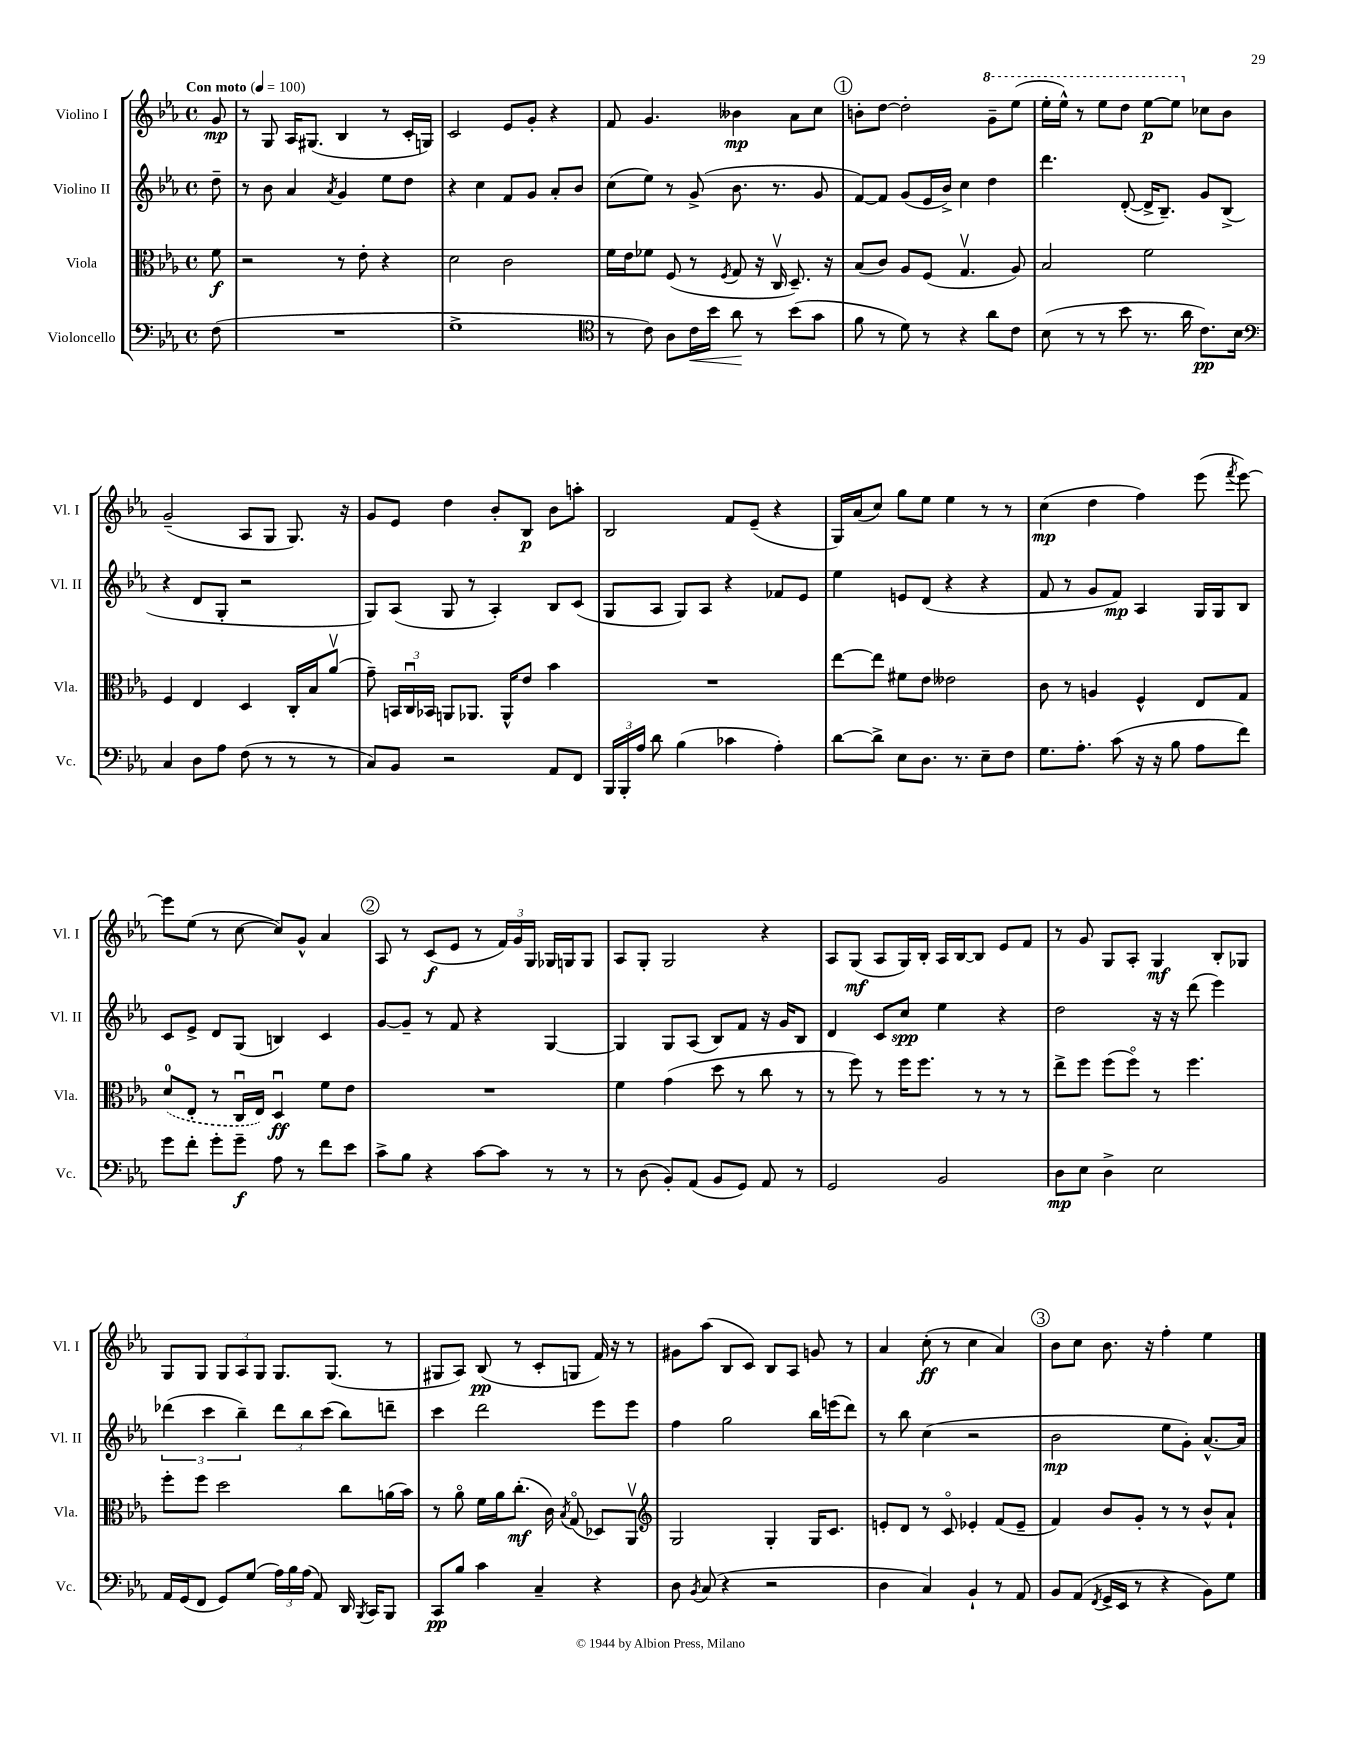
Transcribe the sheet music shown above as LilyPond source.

<<
\new StaffGroup <<
\new Staff = "s0" \with { instrumentName = "Violino I" shortInstrumentName = "Vl. I" } {
    \clef treble \key ees \major \defaultTimeSignature \time 4/4 \partial 8 \tempo "Con moto" 4 = 100
    \autoBeamOff g'8\mp |
    r8 g8 aes16[ gis8.]( bes4 r8 c'16[-. g16]) |
    c'2 ees'8[ g'8]-. r4 |
    f'8 g'4. beses'4\mp aes'8[ c''8] |
    \mark \markup { \circle "1" } b'8[-. d''8]~ d''2-. \ottava #1 g''8[-- ees'''8]( |
    ees'''16[-. ees'''16]-^) r8 ees'''8[ d'''8] ees'''8[~\p ees'''8] \ottava #0 ces''8[ bes'8] |
    g'2--( aes8[ g8] g8.) r16 |
    g'8[ ees'8] d''4 bes'8[-. bes8]\p bes'8[ a''8]-. |
    bes2 f'8[ ees'8]--( r4 |
    g16[) aes'16( c''8]) g''8[ ees''8] ees''4 r8 r8 |
    c''4\mp( d''4 f''4) ees'''8( \acciaccatura { f'''8 } ees'''8~) |
    ees'''8[ ees''8]( r8 c''8~ c''8[) g'8]-^ aes'4 |
    \mark \markup { \circle "2" } aes8 r8 c'8[\f( ees'8] r8 \tuplet 3/2 { f'16[) g'16 g16] } ges16[ g16 g8] |
    aes8[ g8]-. g2 r4 |
    aes8[ g8]\mf( aes8[ g16) bes16]-. aes16[ bes16~ bes8] ees'8[ f'8] |
    r8 g'8 g8[ aes8]-. g4\mf bes8[-. ges8] |
    g8[ g8] \tuplet 3/2 { g8[ aes8 g8] } g8.[ g8.]( r8 |
    gis8[ aes8]) bes8\pp( r8 c'8[-. g8] f'16) r16 r8 |
    gis'8[ aes''8]( bes8[ c'8]) bes8[ aes8] g'8 r8 |
    aes'4 c''8-.\ff( r8 c''4 aes'4) |
    \mark \markup { \circle "3" } bes'8[ c''8] bes'8. r16 f''4-. ees''4 \bar "|." |
}
\new Staff = "s1" \with { instrumentName = "Violino II" shortInstrumentName = "Vl. II" } {
    \clef treble \key ees \major \defaultTimeSignature \time 4/4 \partial 8
    \autoBeamOff d''8-- |
    r8 bes'8 aes'4 \acciaccatura { aes'8 } g'4 ees''8[ d''8] |
    r4 c''4 f'8[ g'8] aes'8[-. bes'8] |
    c''8[( ees''8]) r8 g'8->( bes'8. r8. g'8 |
    \mark \markup { \circle "1" } f'8[~) f'8] g'8[( ees'16 bes'16]->) c''4 d''4 |
    d'''4. d'8~-.( d'16[-> bes8.]--) g'8[ bes8]->( |
    r4 d'8[ g8]-. r2 |
    g8[) aes8]( g8 r8 aes4-.) bes8[ c'8]( |
    g8[ aes8] g8[) aes8] r4 fes'8[ ees'8] |
    ees''4 e'8[ d'8]( r4 r4 |
    f'8 r8 g'8[ f'8]\mp) aes4 g16[ g16 bes8] |
    c'8[ ees'8]-> d'8[ g8]( b4) c'4 |
    \mark \markup { \circle "2" } g'8[~ g'8]-- r8 f'8 r4 g4~ |
    g4 g8[ aes8]( bes8[) f'8] r16 g'16[ bes8] |
    d'4 c'8[ c''8]\spp ees''4 r4 |
    d''2 r16 r16 d'''8( ees'''4) |
    \tuplet 3/2 { des'''4( c'''4 bes''4--) } \tuplet 3/2 { des'''8[ bes''8 c'''8]( } bes''8[) d'''8]-- |
    c'''4 d'''2 ees'''8[ ees'''8] |
    f''4 g''2 bes''16[ e'''16( d'''8]) |
    r8 bes''8 c''4( r2 |
    \mark \markup { \circle "3" } bes'2\mp ees''8[ g'8]-.) aes'8.[~-^ aes'16] \bar "|." |
}
\new Staff = "s2" \with { instrumentName = "Viola" shortInstrumentName = "Vla." } {
    \clef alto \key ees \major \defaultTimeSignature \time 4/4 \partial 8
    \autoBeamOff f'8\f |
    r2 r8 ees'8-. r4 |
    d'2 c'2 |
    f'16[ ees'16 fes'8] f8( r8 \acciaccatura { f8 } g8 r16 c16\upbow d8.--) r16 |
    \mark \markup { \circle "1" } bes8[( c'8]) aes8[ f8]( g4.\upbow aes8) |
    bes2 f'2 |
    f4 ees4 d4 c16[-. bes16 aes'8]\upbow( |
    g'8--) \tuplet 3/2 { b,16[ c16\downbow bes,16] } a,8[ aes,8.] aes,16[-^ ees'8] bes'4 |
    R1 |
    ees''8[~ ees''8] fis'8[ ees'8] eeses'2 |
    c'8 r8 a4 f4-^ ees8[ g8] |
    \once \slurDashed d'8[-0( ees8]-. r8 c16[\downbow ees16]) d4\downbow\ff f'8[ ees'8] |
    \mark \markup { \circle "2" } R1 |
    f'4 g'4( d''8 r8 c''8 r8 |
    r8 f''8) r8 f''16[ f''8.] r8 r8 r8 |
    ees''8[-> f''8] f''8[( f''8]\flageolet) r8 f''4. |
    f''8[-. f''8] d''2 c''8[ a'16( bes'16]) |
    r8 aes'8\flageolet f'16[ aes'16 c''8.]-.\mf( c'16) \acciaccatura { bes8 } g8\flageolet( des8[) aes,8]\upbow |
    \clef treble g2 g4-. g16[ c'8.] |
    e'8[-. d'8] r8 c'8\flageolet ees'4-. f'8[( ees'8]-- |
    \mark \markup { \circle "3" } f'4) bes'8[ g'8]-. r8 r8 bes'8[-^ aes'8]-! \bar "|." |
}
\new Staff = "s3" \with { instrumentName = "Violoncello" shortInstrumentName = "Vc." } {
    \clef bass \key ees \major \defaultTimeSignature \time 4/4 \partial 8
    \autoBeamOff f8( |
    R1 |
    g1-> |
    \clef tenor r8 c'8) aes8[ c'16\< bes'16] aes'8\! r8 bes'8[( g'8] |
    \mark \markup { \circle "1" } f'8 r8 d'8) r8 r4 aes'8[ c'8] |
    bes8( r8 r8 bes'8 r8. aes'16 c'8.[\pp) bes16] |
    \clef bass c4 d8[ aes8] f8( r8 r8 r8 |
    c8[) bes,8] r2 aes,8[ f,8] |
    \tuplet 3/2 { bes,,16[ bes,,16-. aes16] } d'8 bes4( ces'4 aes4-.) |
    d'8[~ d'8]-> ees8[ d8.] r8. ees8[-- f8] |
    g8.[ aes8.]-. c'8( r16 r16 bes8 aes8[ f'8]) |
    g'8[ f'8]-. g'8[-. g'8]--\f aes8 r8 f'8[ ees'8] |
    \mark \markup { \circle "2" } c'8[-> bes8] r4 c'8[~ c'8] r8 r8 |
    r8 d8( bes,8[-.) aes,8]( bes,8[ g,8]) aes,8 r8 |
    g,2 bes,2 |
    d8[\mp ees8] d4-> ees2 |
    aes,16[ g,16( f,8] g,8[) g8]( \tuplet 3/2 { aes16[) bes16 aes16]( } aes,8) d,16 \acciaccatura { bes,,8 } c,16[ bes,,8] |
    c,8[\pp bes8] c'4 c4-- r4 |
    d8 \acciaccatura { bes,8 } c8( r4 r2 |
    d4 c4) bes,4-! r8 aes,8 |
    \mark \markup { \circle "3" } bes,8[ aes,8]( \acciaccatura { f,8 } g,16[-> ees,16] r8 r4 bes,8[) g8] \bar "|." |
}
>>
>>
\layout { \context { \Score \remove "Bar_number_engraver" } }
